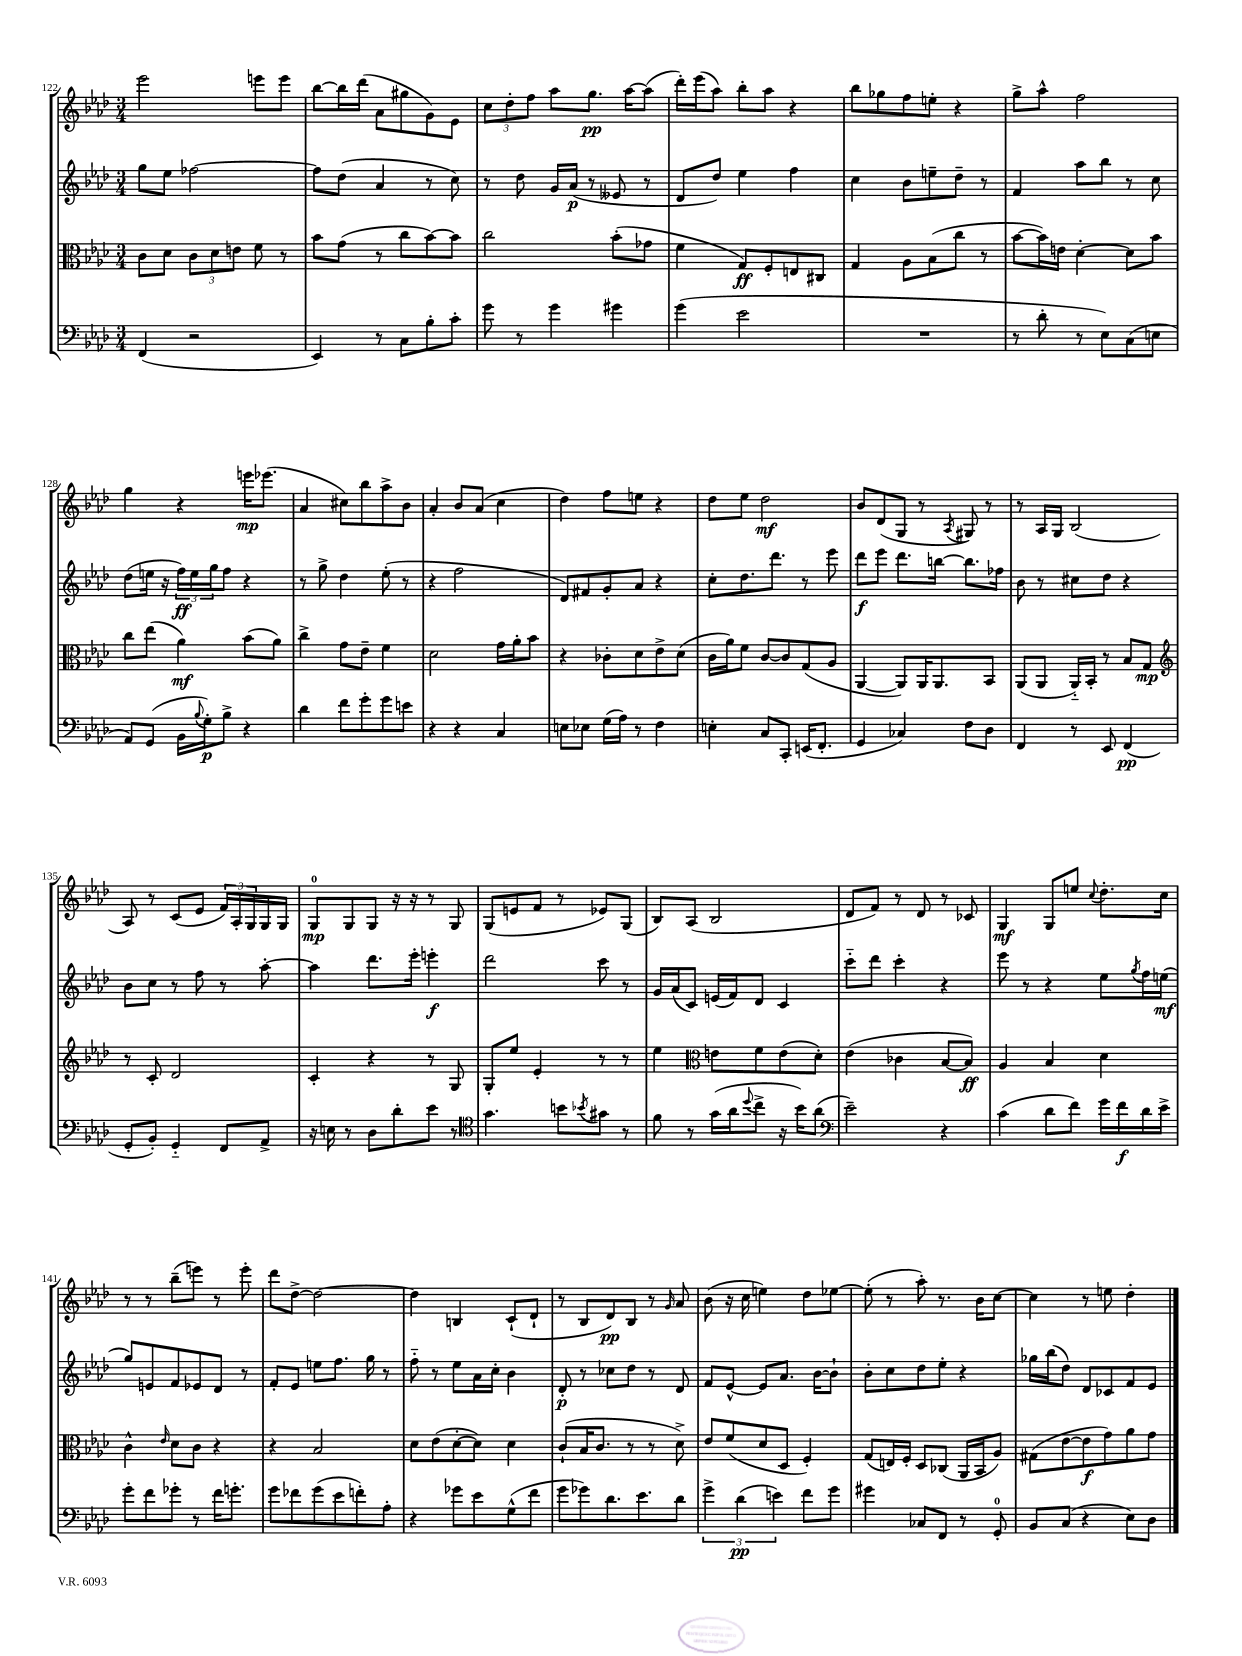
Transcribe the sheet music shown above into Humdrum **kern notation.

**kern	**dynam	**kern	**dynam	**kern	**dynam	**kern	**dynam
*part4	*part4	*part3	*part3	*part2	*part2	*part1	*part1
*staff4	*staff4	*staff3	*staff3	*staff2	*staff2	*staff1	*staff1
*clefF4	*	*clefC3	*	*clefG2	*	*clefG2	*
*k[b-e-a-d-]	*	*k[b-e-a-d-]	*	*k[b-e-a-d-]	*	*k[b-e-a-d-]	*
*M3/4	*	*M3/4	*	*M3/4	*	*M3/4	*
=122	=122	=122	=122	=122	=122	=122	=122
(4FF/	.	8c\L	.	8gg\L	.	2eee-\	.
.	.	8d-\J	.	8ee-\J	.	.	.
2r	.	12c\L	.	[2ff-X\	.	.	.
.	.	12d-\	.	.	.	.	.
.	.	12en\J	.	.	.	.	.
.	.	8f\	.	.	.	8eeen\L	.
.	.	8r	.	.	.	8eee\J	.
=123	=123	=123	=123	=123	=123	=123	=123
4EE-/)	.	8b-\L	.	8ff-\L]	.	[8bb-\L	.
.	.	(8g\J	.	(8dd-\J	.	16bb-\L]	.
.	.	.	.	.	.	(16ddd-\JJ	.
8r	.	8r	.	4a-/	.	8a-\L	.
8C\L	.	8cc\L	.	.	.	8gg#X\	.
8B-'\	.	[8b-\)	.	8r	.	8g\)	.
8c'\J	.	8b-\J]	.	8cc\)	.	8e-\J	.
=124	=124	=124	=124	=124	=124	=124	=124
8g\	.	2cc\	.	8r	.	12cc\L	.
.	.	.	.	.	.	12dd-'\	.
8r	.	.	.	8dd-\	.	.	.
.	.	.	.	.	.	12ff\J	.
4g\	.	.	.	16g/LL	.	8aa-\L	.
.	.	.	.	(16a-/JJ	p	.	.
.	.	.	.	8r	.	8.gg\J	pp
4g#X\	.	(8b-'\L	.	8e--X/	.	.	.
.	.	.	.	.	.	[16aa-\KL	.
.	.	8g-X\J	.	8r	.	(8aa-\J]	.
=125	=125	=125	=125	=125	=125	=125	=125
(4g\	.	4f\	.	8d-/L	.	16ddd-'\LL)	.
.	.	.	.	.	.	(16eee-\J	.
.	.	.	.	8dd-/J)	.	8aa-\J)	.
2e-\	.	8G/L)	ff	4ee-\	.	8bb-'\L	.
.	.	8F'/	.	.	.	8aa-\J	.
.	.	8En/	.	4ff\	.	4r	.
.	.	8C#X/J	.	.	.	.	.
=126	=126	=126	=126	=126	=126	=126	=126
2.r	.	4G/	.	4cc\	.	8bb-\L	.
.	.	.	.	.	.	8gg-X\	.
.	.	8A-\L	.	8b-\L	.	8ff\	.
.	.	(8B-\	.	8een~\	.	8een'\J	.
.	.	8cc\J	.	8dd-~\J	.	4r	.
.	.	8r	.	8r	.	.	.
=127	=127	=127	=127	=127	=127	=127	=127
8r	.	[8b-\L	.	4f/	.	8gg^\L	.
8d-'\	.	16b-\L])	.	.	.	8aa-^^\J	.
.	.	16en\JJ	.	.	.	.	.
8r	.	[4d-'\	.	8aa-\L	.	2ff\	.
8E-\L)	.	.	.	8bb-\J	.	.	.
(8C\	.	8d-\L]	.	8r	.	.	.
8En\J	.	8b-\J	.	8cc\	.	.	.
!!LO:LB:g=z
=128	=128	=128	=128	=128	=128	=128	=128
8AA-/L)	.	8cc\L	.	(8dd-\L	.	4gg\	.
(8GG/J	.	(8ee-\J	.	16een\Jk	.	.	.
.	.	.	.	16r	.	.	.
16BB-\LL	.	4a-\)	mf	24ff\LL)	ff	4r	.
.	.	.	.	24ee\	.	.	.
8qqB-/	.	.	.	.	.	.	.
16G'\J)	p	.	.	.	.	.	.
.	.	.	.	24gg\J	.	.	.
8B-^\J	.	.	.	8ff\J	.	.	.
4r	.	(8b-\L	.	4r	.	16eeen\KL	mp
.	.	.	.	.	.	(8.eee-X\J	.
.	.	8a-\J)	.	.	.	.	.
=129	=129	=129	=129	=129	=129	=129	=129
4d-\	.	4cc^\	.	8r	.	4a-/	.
.	.	.	.	8gg^\	.	.	.
8f\L	.	8g\L	.	4dd-\	.	8cc#X\L)	.
8g'\	.	8e-~\J	.	.	.	8bb-\	.
8g\	.	4f\	.	(8ee-'\	.	8aa-^\	.
8en\J	.	.	.	8r	.	8b-\J	.
=130	=130	=130	=130	=130	=130	=130	=130
4r	.	2d-\	.	4r	.	4a-'/	.
4r	.	.	.	2ff\	.	8b-/L	.
.	.	.	.	.	.	(8a-/J	.
4C/	.	16g\LL	.	.	.	4cc\	.
.	.	16a-'\J	.	.	.	.	.
.	.	8b-\J	.	.	.	.	.
=131	=131	=131	=131	=131	=131	=131	=131
8En\L	.	4r	.	8d-/L)	.	4dd-\)	.
8E-X\J	.	.	.	8f#X/	.	.	.
(16G\LL	.	8c-X'\L	.	8g'/	.	8ff\L	.
16A-\JJ)	.	.	.	.	.	.	.
8r	.	8d-\	.	8a-/J	.	8een\J	.
4F\	.	8e-^\	.	4r	.	4r	.
.	.	(8d-\J	.	.	.	.	.
=132	=132	=132	=132	=132	=132	=132	=132
4En'\	.	16c\LL	.	8cc'\L	.	8dd-\L	.
.	.	16a-\J)	.	.	.	.	.
.	.	8f\J	.	8.dd-\	.	8ee-\J	.
8C/L	.	[8c/L	.	.	.	2dd-\	mf
.	.	.	.	8.ddd-\J	.	.	.
8CC'/J	.	8c/]	.	.	.	.	.
(16EEn/KL	.	(8G/	.	8r	.	.	.
8.FF'/J	.	.	.	.	.	.	.
.	.	8A-/J	.	8eee-\	.	.	.
=133	=133	=133	=133	=133	=133	=133	=133
4GG/	.	[4AA-/	.	8ddd-\L	f	8b-/L	.
.	.	.	.	8eee-\J	.	(8d-/	.
4C-X/)	.	8AA-/L])	.	8.ddd-\L	.	8G/J	.
.	.	16AA-/K	.	.	.	8r	.
.	.	8.AA-/	.	[16bbn\Jk	.	.	.
.	.	.	.	.	.	8qA-/	.
8F\L	.	.	.	8.bb\L]	.	8G#X/)	.
8D-\J	.	8BB-/J	.	.	.	8r	.
.	.	.	.	16ff-X\Jk	.	.	.
=134	=134	=134	=134	=134	=134	=134	=134
4FF/	.	(8AA-/L	.	8b-\	.	8r	.
.	.	8AA-/J	.	8r	.	16A-/LL	.
.	.	.	.	.	.	16G/JJ	.
8r	.	16AA-/LL)	.	8cc#X\L	.	(2B-/	.
.	.	16BB-'/JJ	.	.	.	.	.
8EE-/	.	8r	.	8dd-\J	.	.	.
(4FF/	pp	8B-/L	.	4r	.	.	.
.	.	8G/J	mp	.	.	.	.
!!LO:LB:g=z
=135	=135	=135	=135	=135	=135	=135	=135
*	*	*clefG2	*	*	*	*	*
8GG'/L	.	8r	.	8b-\L	.	8A-/)	.
8BB-'/J)	.	8c'/	.	8cc\J	.	8r	.
4GG/	.	2d-/	.	8r	.	(8c/L	.
.	.	.	.	8ff\	.	8e-/J	.
8FF/L	.	.	.	8r	.	24f/LL)	.
.	.	.	.	.	.	24A-'/	.
.	.	.	.	.	.	24G/	.
8AA-^/J	.	.	.	[8aa-'\	.	16G/	.
.	.	.	.	.	.	16G/JJ	.
=136	=136	=136	=136	=136	=136	=136	=136
16r	.	4c'/	.	4aa-\]	.	8G/L	mp
16En\	.	.	.	.	.	.	.
8r	.	.	.	.	.	8G/	.
8D-\L	.	4r	.	8.ddd-\L	.	8G/J	.
8d-'\	.	.	.	.	.	16r	.
.	.	.	.	16eee-'\Jk	.	16r	.
8e-\J	.	8r	.	4eeen'\	f	8r	.
8r	.	8G/	.	.	.	8G/	.
=137	=137	=137	=137	=137	=137	=137	=137
*clefC4	*	*	*	*	*	*	*
4.g\	.	8G'/L	.	2ddd-\	.	(8G/L	.
.	.	8ee-/J	.	.	.	8en/	.
.	.	4e-'/	.	.	.	8f/J	.
8bn\L	.	.	.	.	.	8r	.
8qb-X/	.	.	.	.	.	.	.
8g#X\J	.	8r	.	8ccc\	.	8e-X/L)	.
8r	.	8r	.	8r	.	(8G/J	.
=138	=138	=138	=138	=138	=138	=138	=138
8f\	.	4ee-\	.	16g/LL	.	8B-/L)	.
.	.	.	.	(16a-/J	.	.	.
8r	.	.	.	8c/J)	.	(8A-/J	.
*	*	*clefC3	*	*	*	*	*
(16g\LL	.	8en\L	.	(16en/LL	.	2B-/	.
16a-\J	.	.	.	16f/J)	.	.	.
8qqdd-/	.	.	.	.	.	.	.
8cc^\J	.	8f\	.	8d-/J	.	.	.
16r	.	(8e\	.	4c/	.	.	.
16b-\KL)	.	.	.	.	.	.	.
(8a-\J	.	8d-'\J)	.	.	.	.	.
=139	=139	=139	=139	=139	=139	=139	=139
*clefF4	*	*	*	*	*	*	*
2e-~\)	.	(4e-\	.	8ccc\L	.	8d-/L	.
.	.	.	.	8ddd-\J	.	8f/J)	.
.	.	4c-X\	.	4ccc'\	.	8r	.
.	.	.	.	.	.	8d-/	.
4r	.	[8B-/L	.	4r	.	8r	.
.	.	8B-/J])	ff	.	.	8c-X/	.
=140	=140	=140	=140	=140	=140	=140	=140
(4c\	.	4A-/	.	8eee-\	.	4G/	mf
.	.	.	.	8r	.	.	.
8d-\L	.	4B-/	.	4r	.	8G/L	.
8f\J)	.	.	.	.	.	8een/J	.
.	.	.	.	.	.	8qqcc/	.
16g\LL	.	4d-\	.	8ee-\L	.	8.dd-'\L	.
16f\	f	.	.	.	.	.	.
.	.	.	.	8qgg/	.	.	.
16d-\	.	.	.	16ff\L	.	.	.
16e-^\JJ	.	.	.	(16een\JJ	mf	16cc\Jk	.
!!LO:LB:g=z
=141	=141	=141	=141	=141	=141	=141	=141
8g'\L	.	4c^^\	.	8gg/L)	.	8r	.
8f\	.	.	.	8en/	.	8r	.
.	.	16qqe-/	.	.	.	.	.
8g-X'\J	.	8d-\L	.	8f/	.	(8bb-~\L	.
8r	.	8c\J	.	8e-X/	.	8eeen\J)	.
16f\KL	.	4r	.	8d-/J	.	8r	.
8.gn'\J	.	.	.	.	.	.	.
.	.	.	.	8r	.	8eee'\	.
=142	=142	=142	=142	=142	=142	=142	=142
8g\L	.	4r	.	8f'/L	.	8ddd-\L	.
8f-X\	.	.	.	8e-/J	.	[8dd-^\J	.
(8g\	.	2B-/	.	8een\L	.	2dd-\_	.
8e-\	.	.	.	8.ff\J	.	.	.
8fn'\)	.	.	.	.	.	.	.
.	.	.	.	16gg\	.	.	.
8A-'\J	.	.	.	8r	.	.	.
=143	=143	=143	=143	=143	=143	=143	=143
4r	.	8d-\L	.	8ff\	.	4dd-\]	.
.	.	(8e-\	.	8r	.	.	.
8g-X\L	.	[8d-'\	.	8ee-\L	.	4Bn/	.
8e-\	.	8d-\J])	.	16a-\L	.	.	.
.	.	.	.	16cc'\JJ	.	.	.
(8G^^\	.	4d-\	.	4b-\	.	(8c`/L	.
8f\J	.	.	.	.	.	8d-`/J	.
=144	=144	=144	=144	=144	=144	=144	=144
8g\L	.	(8c`/L	.	8d-'/	p	8r	.
8g-X\)	.	16B-/K	.	8r	.	8B-/L	.
.	.	8.c/J	.	.	.	.	.
8.d-\	.	.	.	8cc-X\L	.	8d-/)	pp
.	.	8r	.	8dd-\J	.	8B-/J	.
8.e-\	.	.	.	.	.	.	.
.	.	8r	.	8r	.	8r	.
.	.	.	.	.	.	16qqg/	.
8d-\J	.	8d-^\)	.	8d-/	.	8a-/	.
=145	=145	=145	=145	=145	=145	=145	=145
6g^\	.	8e-/L	.	8f/L	.	(8b-\	.
.	.	(8f/	.	[8e-^^/J	.	16r	.
(6d-\	pp	.	.	.	.	.	.
.	.	.	.	.	.	16cc\	.
.	.	8d-/	.	8e-/L]	.	4een\)	.
6en\)	.	.	.	.	.	.	.
.	.	8D-/J	.	8.a-/J	.	.	.
8f\L	.	4F'/)	.	.	.	8dd-\L	.
.	.	.	.	[16b-\KL	.	.	.
8g\J	.	.	.	8b-`\J]	.	[8ee-X\J	.
=146	=146	=146	=146	=146	=146	=146	=146
4g#X\	.	(8G/L	.	8b-'\L	.	(8ee-'\]	.
.	.	16En/L)	.	8cc\	.	8r	.
.	.	16F'/JJ	.	.	.	.	.
8C-X/L	.	8D-/L	.	8dd-\	.	8aa-'\)	.
8FF/J	.	(8C-X/J	.	8ee-'\J	.	8.r	.
8r	.	16AA-/LL	.	4r	.	.	.
.	.	16BB-/J	.	.	.	16b-\KL	.
8GG'/	.	8A-/J)	.	.	.	[8cc\J	.
=147	=147	=147	=147	=147	=147	=147	=147
8BB-/L	.	(8G#X\L	.	16gg-X\LL	.	4cc\]	.
.	.	.	.	(16bb-\J	.	.	.
(8C/J	.	[8e-\	.	8dd-\J)	.	.	.
4r	.	8e-\]	f	8d-/L	.	8r	.
.	.	8g\)	.	8c-X/	.	8een\	.
8E-\L)	.	8a-\	.	8f/	.	4dd-'\	.
8D-\J	.	8g\J	.	8e-/J	.	.	.
==	==	==	==	==	==	==	==
*-	*-	*-	*-	*-	*-	*-	*-
